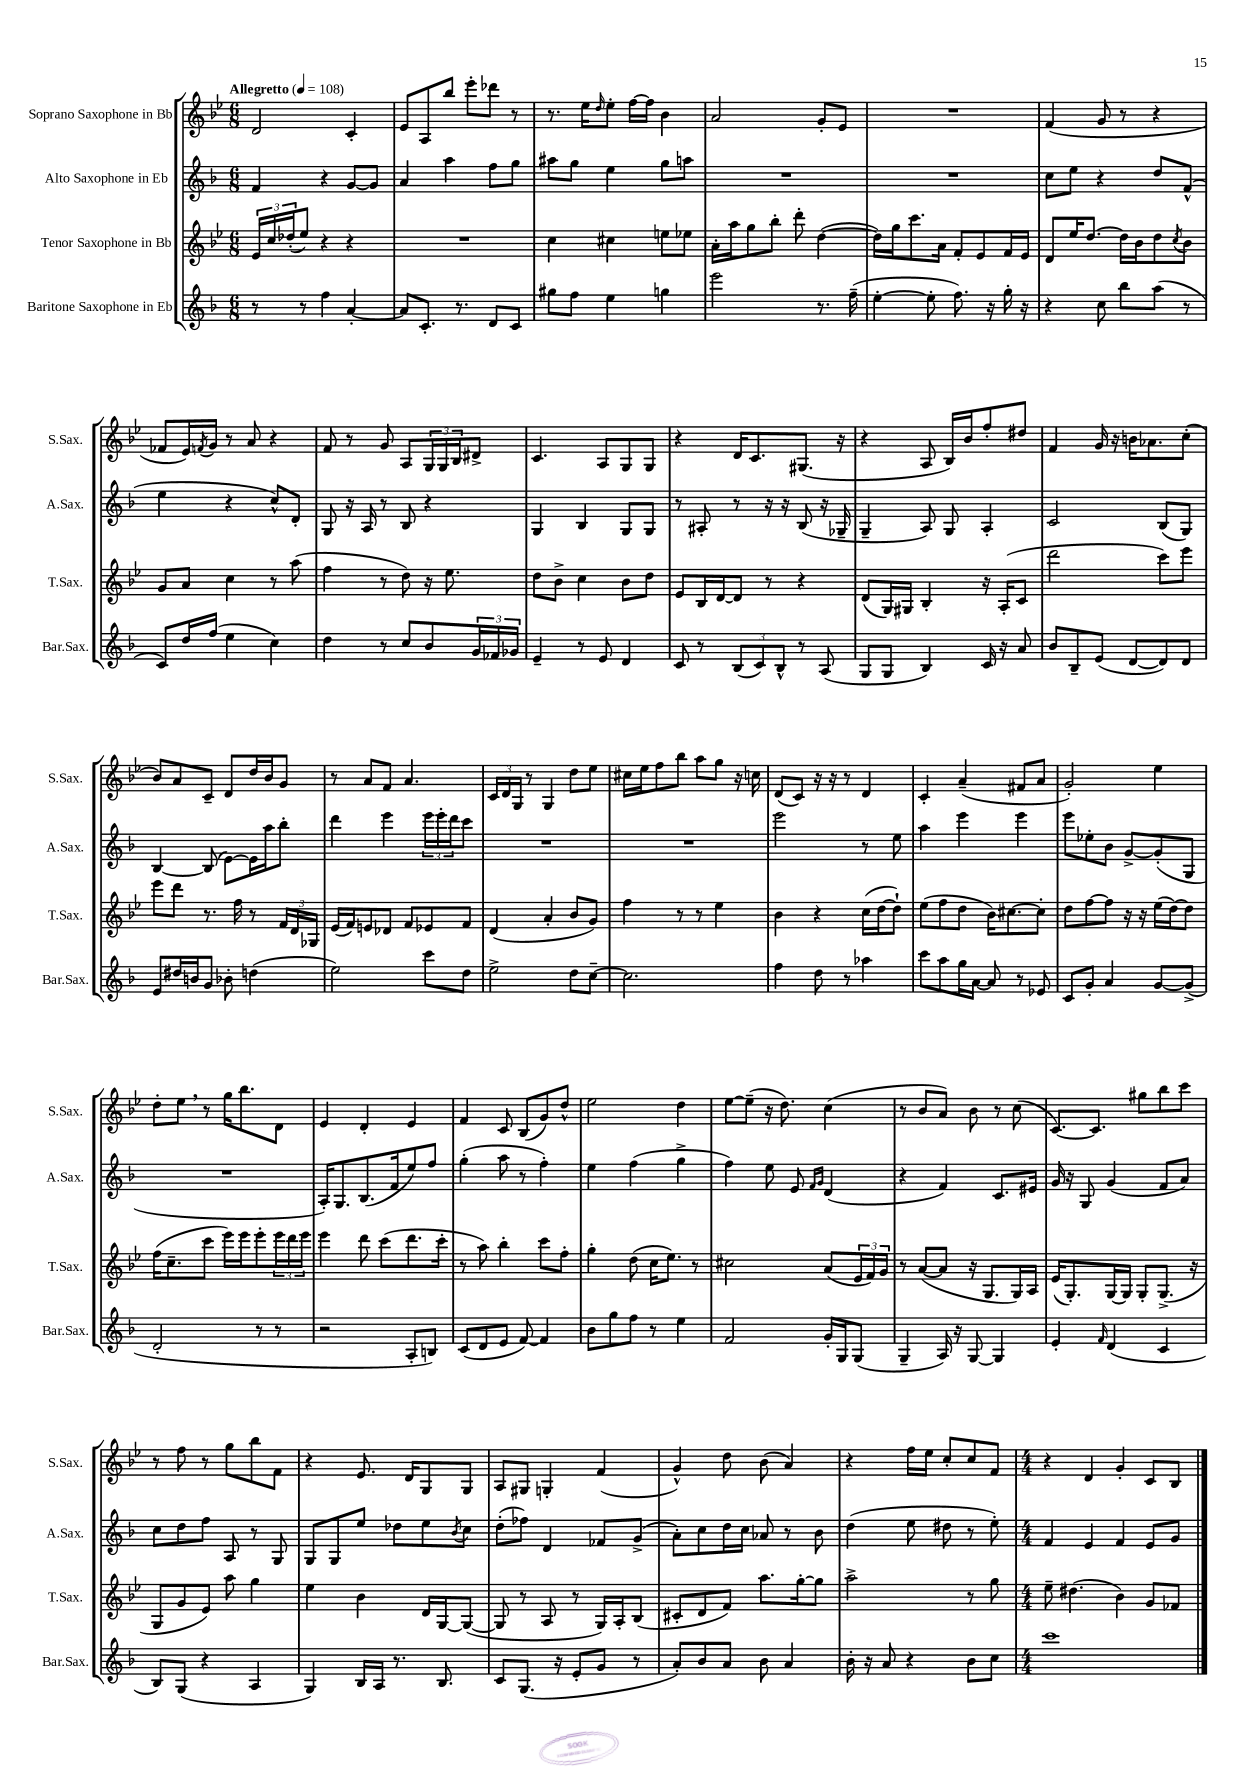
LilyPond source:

<<
\new StaffGroup <<
\new Staff = "s0" \with { instrumentName = "Soprano Saxophone in Bb" shortInstrumentName = "S.Sax." } {
    \clef treble \key bes \major \numericTimeSignature \time 6/8 \tempo "Allegretto" 4 = 108
    d'2 c'4-. |
    ees'8 a8 bes''8 ees'''8-. des'''8 r8 |
    r8. ees''16 \grace { d''16 } ees''8-. f''16~ f''16 bes'4 |
    a'2 g'8-. ees'8 |
    R2. |
    f'4( g'8 r8 r4 |
    fes'8 ees'16) \acciaccatura { f'8 } g'16 r8 a'8 r4 |
    f'8 r8 g'8 a8 \tuplet 3/2 { g16 g16 bes16 } dis'8-> |
    c'4. a8 g8 g8 |
    r4 d'16 c'8. gis8.( r16 |
    r4 a8 bes16) bes'16 f''8-. dis''8 |
    f'4 g'16 r16 b'16 aes'8. c''8-.( |
    bes'8) a'8 c'8-- d'8 d''16 bes'16 g'8 |
    r8 a'8 f'8 a'4. |
    \tuplet 3/2 { c'16 d'16 g16 } r8 g4 d''8 ees''8 |
    cis''16 ees''16 f''8 bes''8 a''8 g''8 r16 c''16 |
    d'8( c'8) r16 r16 r8 d'4 |
    c'4-. a'4--( fis'8 a'8 |
    g'2-.) ees''4 |
    d''8-. ees''8 \breathe r8 g''16 bes''8. d'8 |
    ees'4 d'4-. ees'4 |
    f'4 c'8 bes8( g'8) d''8-^ |
    ees''2 d''4 |
    ees''8~ ees''8--( r16 d''8.) c''4( |
    r8 bes'8 a'8) bes'8 r8 c''8( |
    c'8.~) c'8. gis''8 bes''8 c'''8 |
    r8 f''8 r8 g''8 bes''8 f'8 |
    r4 ees'8. d'16 g8 g8 |
    a8 gis8 g4-. f'4( |
    g'4-^) d''8 bes'8( a'4) |
    r4 f''16 ees''16 c''8-. c''8 f'8 |
    \numericTimeSignature \time 4/4 r4 d'4 g'4-. c'8 bes8 \bar "|." |
}
\new Staff = "s1" \with { instrumentName = "Alto Saxophone in Eb" shortInstrumentName = "A.Sax." } {
    \clef treble \key f \major \numericTimeSignature \time 6/8
    f'4 r4 g'8~ g'8 |
    a'4 a''4 f''8 g''8 |
    ais''8 g''8 e''4 g''8 a''8 |
    R2. |
    R2. |
    c''8 e''8 r4 d''8 f'8-^( |
    e''4 r4 c''8-^) d'8-. |
    g8 r16 a16 r8 bes8 r4 |
    g4 bes4 g8 g8 |
    r8 ais8-. r8 r16 r16 bes8( r16 ges16-- |
    g4-- a8) g8 a4-. |
    c'2 bes8( g8) |
    bes4~ bes8( e'8~) e'16 a''16 bes''8-. |
    d'''4 e'''4 \tuplet 3/2 { e'''16 e'''16-. d'''16 } c'''8 |
    R2. |
    R2. |
    e'''2 r8 e''8 |
    a''4 e'''4 e'''4 |
    e'''8 ees''8-. bes'8 g'8~-> g'8-.( g8 |
    R2. |
    a16-.) g8. bes8.( f'16 e''8) f''8 |
    g''4-.( a''8 r8 f''4-.) |
    e''4 f''4( g''4-> |
    f''4) e''8 e'8 \grace { f'16 g'16 } d'4( |
    r4 f'4) c'8. eis'16 |
    g'16 r16 g8 g'4( f'8 a'8) |
    c''8 d''8 f''8 a8 r8 g8 |
    g8 g8 e''8 des''8 e''8 \acciaccatura { bes'8 } c''8 |
    d''8-.( fes''8) d'4 fes'8 g'8->( |
    a'8-.) c''8 d''16 c''16 aes'8 r8 bes'8 |
    d''4( e''8 dis''8 r8 e''8-.) |
    \numericTimeSignature \time 4/4 f'4 e'4 f'4 e'8 g'8 \bar "|." |
}
\new Staff = "s2" \with { instrumentName = "Tenor Saxophone in Bb" shortInstrumentName = "T.Sax." } {
    \clef treble \key bes \major \numericTimeSignature \time 6/8
    \tuplet 3/2 { ees'16 c''16 des''16-.( } ees''8) r4 r4 |
    R2. |
    c''4 cis''4 e''8 ees''8 |
    a'16-. a''16 g''8 bes''8-. d'''8-. d''4~( |
    d''16) g''16 c'''8. a'16 f'8-. ees'8 f'16 ees'16 |
    d'8 ees''16 d''8.~ d''16 bes'16 d''8 \acciaccatura { c''8 } bes'8 |
    g'8 a'8 c''4 r8 a''8( |
    f''4 r8 d''8) r16 ees''8. |
    d''8 bes'8-> c''4 bes'8 d''8 |
    ees'8 bes16 d'16~ d'8 r8 r4 |
    d'8( g16) gis16 bes4-. r16 a16-.( c'8 |
    d'''2 c'''8) ees'''8 |
    ees'''8 d'''8 r8. f''16 r8 \tuplet 3/2 { f'16 d'16 ges16 } |
    ees'16( f'16) e'8 des'8 f'8 ees'8 f'8 |
    d'4( a'4-. bes'8 g'8) |
    f''4 r8 r8 ees''4 |
    bes'4 r4 c''16( d''16~ d''8-!) |
    ees''8( f''8 d''8 bes'16) cis''8.~ cis''8-. |
    d''8 f''8~ f''8 r16 r16 ees''16( d''16~) d''8 |
    f''16( c''8.-- c'''8 ees'''16) ees'''16 ees'''8-. \tuplet 3/2 { ees'''16 d'''16 ees'''16 } |
    ees'''4 d'''8 c'''8( d'''8. c'''16-. |
    r8 a''8) bes''4-. c'''8 f''8-. |
    g''4-. d''8( c''16 ees''8.) r8 |
    cis''2 a'8( \tuplet 3/2 { ees'16 f'16) g'16 } |
    r8 a'8~( a'8 r16 g8. g16) a16 |
    ees'16( g8.-.) g16~ g16 g8-. g8.->( r16 |
    g8 g'8 ees'8) a''8 g''4 |
    ees''4 bes'4 d'16 g16~ g8~( |
    g8 r8 a8 r8 g16) a16-. bes8( |
    cis'8-. d'8 f'8) a''8. g''16~-. g''8 |
    a''2-> r8 g''8 |
    \numericTimeSignature \time 4/4 ees''8-- dis''4.( bes'4) g'8 fes'8 \bar "|." |
}
\new Staff = "s3" \with { instrumentName = "Baritone Saxophone in Eb" shortInstrumentName = "Bar.Sax." } {
    \clef treble \key f \major \numericTimeSignature \time 6/8
    r8 r8 f''4 a'4~-. |
    a'8 c'8.-. r8. d'8 c'8 |
    gis''8 f''8 e''4 g''4 |
    e'''2 r8. f''16--( |
    e''4~-. e''8-. f''8.) r16 g''16-. r16 |
    r4 c''8 bes''8 a''8( r8 |
    c'8) d''16 f''16( e''4 c''4) |
    d''4 r8 c''8 bes'8 \tuplet 3/2 { g'16 fes'16 ges'16 } |
    e'4-- r8 e'8 d'4 |
    c'8 r8 \tuplet 3/2 { bes8( c'8) bes8-^ } r8 a8( |
    g8 g8 bes4) c'16 r16 a'8 |
    bes'8 bes8-- e'8( d'8~ d'8) d'8 |
    e'8 dis''16 b'16 g'8 bes'8-. d''4( |
    e''2) c'''8 d''8 |
    e''2-> d''8 c''8~-- |
    c''2. |
    f''4 d''8 r8 aes''4 |
    c'''8 a''8 g''16 a'16~ a'8 r8 ees'8 |
    c'8 g'8-. a'4 g'8~ g'8->( |
    d'2-. r8 r8 |
    r2 a8-. b8) |
    c'8( d'8 e'8 f'8~) f'4 |
    bes'8 g''8 f''8 r8 e''4 |
    f'2 g'16-. g16 g8( |
    g4-- a16) r16 g8~ g4 |
    e'4-. \grace { f'16 } d'4( c'4 |
    bes8) g8( r4 a4 |
    g4) bes16 a16 r8. bes8. |
    c'8 g8.( r16 e'8-. g'8 r8 |
    a'8-.) bes'8 a'8 bes'8 a'4 |
    bes'16-. r16 a'8 r4 bes'8 c''8 |
    \numericTimeSignature \time 4/4 c'''1 \bar "|." |
}
>>
>>
\layout { \context { \Score \remove "Bar_number_engraver" } }
